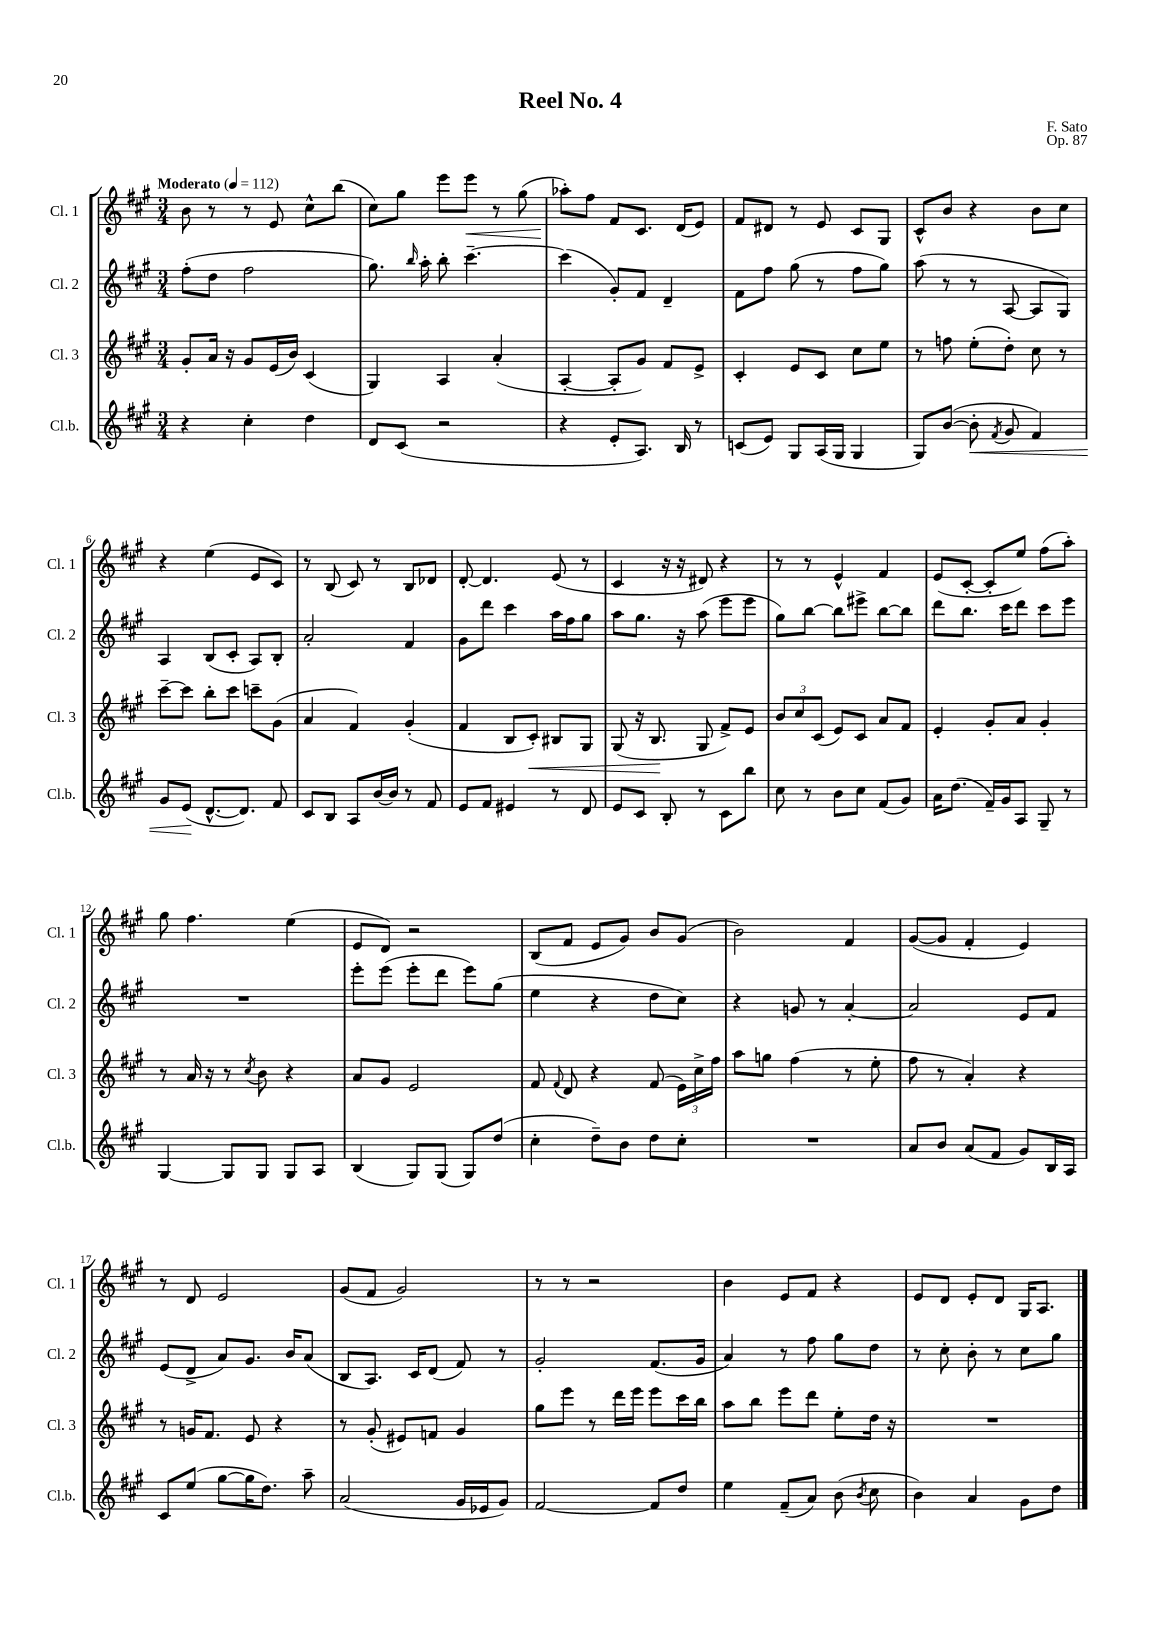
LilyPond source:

\header { title = "Reel No. 4" composer = "F. Sato" opus = "Op. 87" }
<<
\new StaffGroup <<
\new Staff = "s0" \with { instrumentName = "Cl. 1" shortInstrumentName = "Cl. 1" } {
    \clef treble \key a \major \numericTimeSignature \time 3/4 \tempo "Moderato" 4 = 112
    \autoBeamOff b'8 r8 r8 e'8 cis''8[-^ b''8]( |
    cis''8[) gis''8] e'''8[ e'''8]\< r8 gis''8( |
    aes''8[-.\!) fis''8] fis'8[ cis'8.] d'16[( e'8]) |
    fis'8[ dis'8] r8 e'8 cis'8[ gis8] |
    cis'8[-^ b'8] r4 b'8[ cis''8] |
    r4 e''4( e'8[ cis'8]) |
    r8 b8( cis'8) r8 b8[ des'8] |
    d'8~-. d'4. e'8( r8 |
    cis'4 r16 r16 dis'8) r4 |
    r8 r8 e'4-^ fis'4 |
    e'8[( cis'8]~-. cis'8[-. e''8]) fis''8[( a''8]-.) |
    gis''8 fis''4. e''4( |
    e'8[ d'8]) r2 |
    b8[( fis'8] e'8[ gis'8]) b'8[ gis'8]( |
    b'2) fis'4 |
    gis'8[~( gis'8] fis'4-. e'4) |
    r8 d'8 e'2 |
    gis'8[( fis'8] gis'2) |
    r8 r8 r2 |
    b'4 e'8[ fis'8] r4 |
    e'8[ d'8] e'8[-. d'8] gis16[ a8.] \bar "|." |
}
\new Staff = "s1" \with { instrumentName = "Cl. 2" shortInstrumentName = "Cl. 2" } {
    \clef treble \key a \major \numericTimeSignature \time 3/4
    \autoBeamOff fis''8[-.( d''8] fis''2 |
    gis''8.) \grace { b''16 } a''16-. b''8-. cis'''4.~-- |
    cis'''4( gis'8[-.) fis'8] d'4-- |
    fis'8[ fis''8] gis''8( r8 fis''8[ gis''8]) |
    a''8( r8 r8 a8~ a8[ gis8]) |
    a4 b8[( cis'8]-. a8[) b8]-. |
    a'2-. fis'4 |
    gis'8[ d'''8] cis'''4 a''16[ fis''16 gis''8] |
    a''8[ gis''8.] r16 a''8( e'''8[ e'''8] |
    gis''8[) b''8]~ b''8[ eis'''8]-> b''8[~ b''8] |
    d'''8[ b''8.] cis'''16[ d'''8] cis'''8[ e'''8] |
    R2. |
    e'''8[-. e'''8]( e'''8[-. d'''8] e'''8[) gis''8]( |
    e''4 r4 d''8[ cis''8]) |
    r4 g'8 r8 a'4~-. |
    a'2 e'8[ fis'8] |
    e'8[( d'8]-> a'8[) gis'8.] b'16[ a'8]( |
    b8[ a8.]) cis'16[ d'8]( fis'8) r8 |
    gis'2-. fis'8.[( gis'16] |
    a'4) r8 fis''8 gis''8[ d''8] |
    r8 cis''8-. b'8-. r8 cis''8[ gis''8] \bar "|." |
}
\new Staff = "s2" \with { instrumentName = "Cl. 3" shortInstrumentName = "Cl. 3" } {
    \clef treble \key a \major \numericTimeSignature \time 3/4
    \autoBeamOff gis'8[-. a'16] r16 gis'8[ e'16( b'16]) cis'4( |
    gis4) a4 a'4-.( |
    a4~-. a8[-. gis'8]) fis'8[ e'8]-> |
    cis'4-. e'8[ cis'8] cis''8[ e''8] |
    r8 f''8 e''8[-.( d''8]-.) cis''8 r8 |
    cis'''8[~-- cis'''8] b''8[-. cis'''8] c'''8[-- gis'8]( |
    a'4 fis'4) gis'4-.( |
    fis'4 b8[ cis'8]-.\<) bis8[ gis8] |
    gis8( r16 b8.\! gis8 fis'8[->) e'8] |
    \tuplet 3/2 { b'8[ cis''8 cis'8]( } e'8[) cis'8] a'8[ fis'8] |
    e'4-. gis'8[-. a'8] gis'4-. |
    r8 a'16 r16 r8 \acciaccatura { cis''8 } b'8 r4 |
    a'8[ gis'8] e'2 |
    fis'8 \appoggiatura { fis'8 } d'8 r4 fis'8( \tuplet 3/2 { e'16[) cis''16-> fis''16] } |
    a''8[ g''8] fis''4( r8 e''8-. |
    fis''8 r8 a'4-.) r4 |
    r8 g'16[ fis'8.] e'8 r4 |
    r8 gis'8-.( eis'8[) f'8] gis'4 |
    gis''8[ e'''8] r8 d'''16[ e'''16] e'''8[ cis'''16 b''16] |
    a''8[ b''8] e'''8[ d'''8] e''8[-. d''16] r16 |
    R2. \bar "|." |
}
\new Staff = "s3" \with { instrumentName = "Cl.b." shortInstrumentName = "Cl.b." } {
    \clef treble \key a \major \numericTimeSignature \time 3/4
    \autoBeamOff r4 cis''4-. d''4 |
    d'8[ cis'8]( r2 |
    r4 e'8[-. a8.]) b16 r8 |
    c'8[( e'8]) gis8[ a16( gis16] gis4 |
    gis8[) b'8]~( b'8-.\< \acciaccatura { fis'8 } gis'8 fis'4) |
    gis'8[ e'8]\!( d'8.[~-^ d'8.]) fis'8 |
    cis'8[ b8] a8[ b'16~ b'16] r8 fis'8 |
    e'8[ fis'8] eis'4 r8 d'8 |
    e'8[ cis'8] b8-. r8 cis'8[ b''8] |
    cis''8 r8 b'8[ cis''8] fis'8[( gis'8]) |
    a'16[ d''8.]( fis'16[--) gis'16 a8] gis8-- r8 |
    gis4~ gis8[ gis8] gis8[ a8] |
    b4( gis8[) gis8]( gis8[) d''8]( |
    cis''4-. d''8[--) b'8] d''8[ cis''8]-. |
    R2. |
    a'8[ b'8] a'8[( fis'8] gis'8[) b16 a16] |
    cis'8[ e''8]( gis''8[~ gis''16 d''8.]) a''8-- |
    a'2( gis'16[ ees'16 gis'8]) |
    fis'2~ fis'8[ d''8] |
    e''4 fis'8[--( a'8]) b'8( \acciaccatura { b'8 } cis''8 |
    b'4) a'4 gis'8[ d''8] \bar "|." |
}
>>
>>
